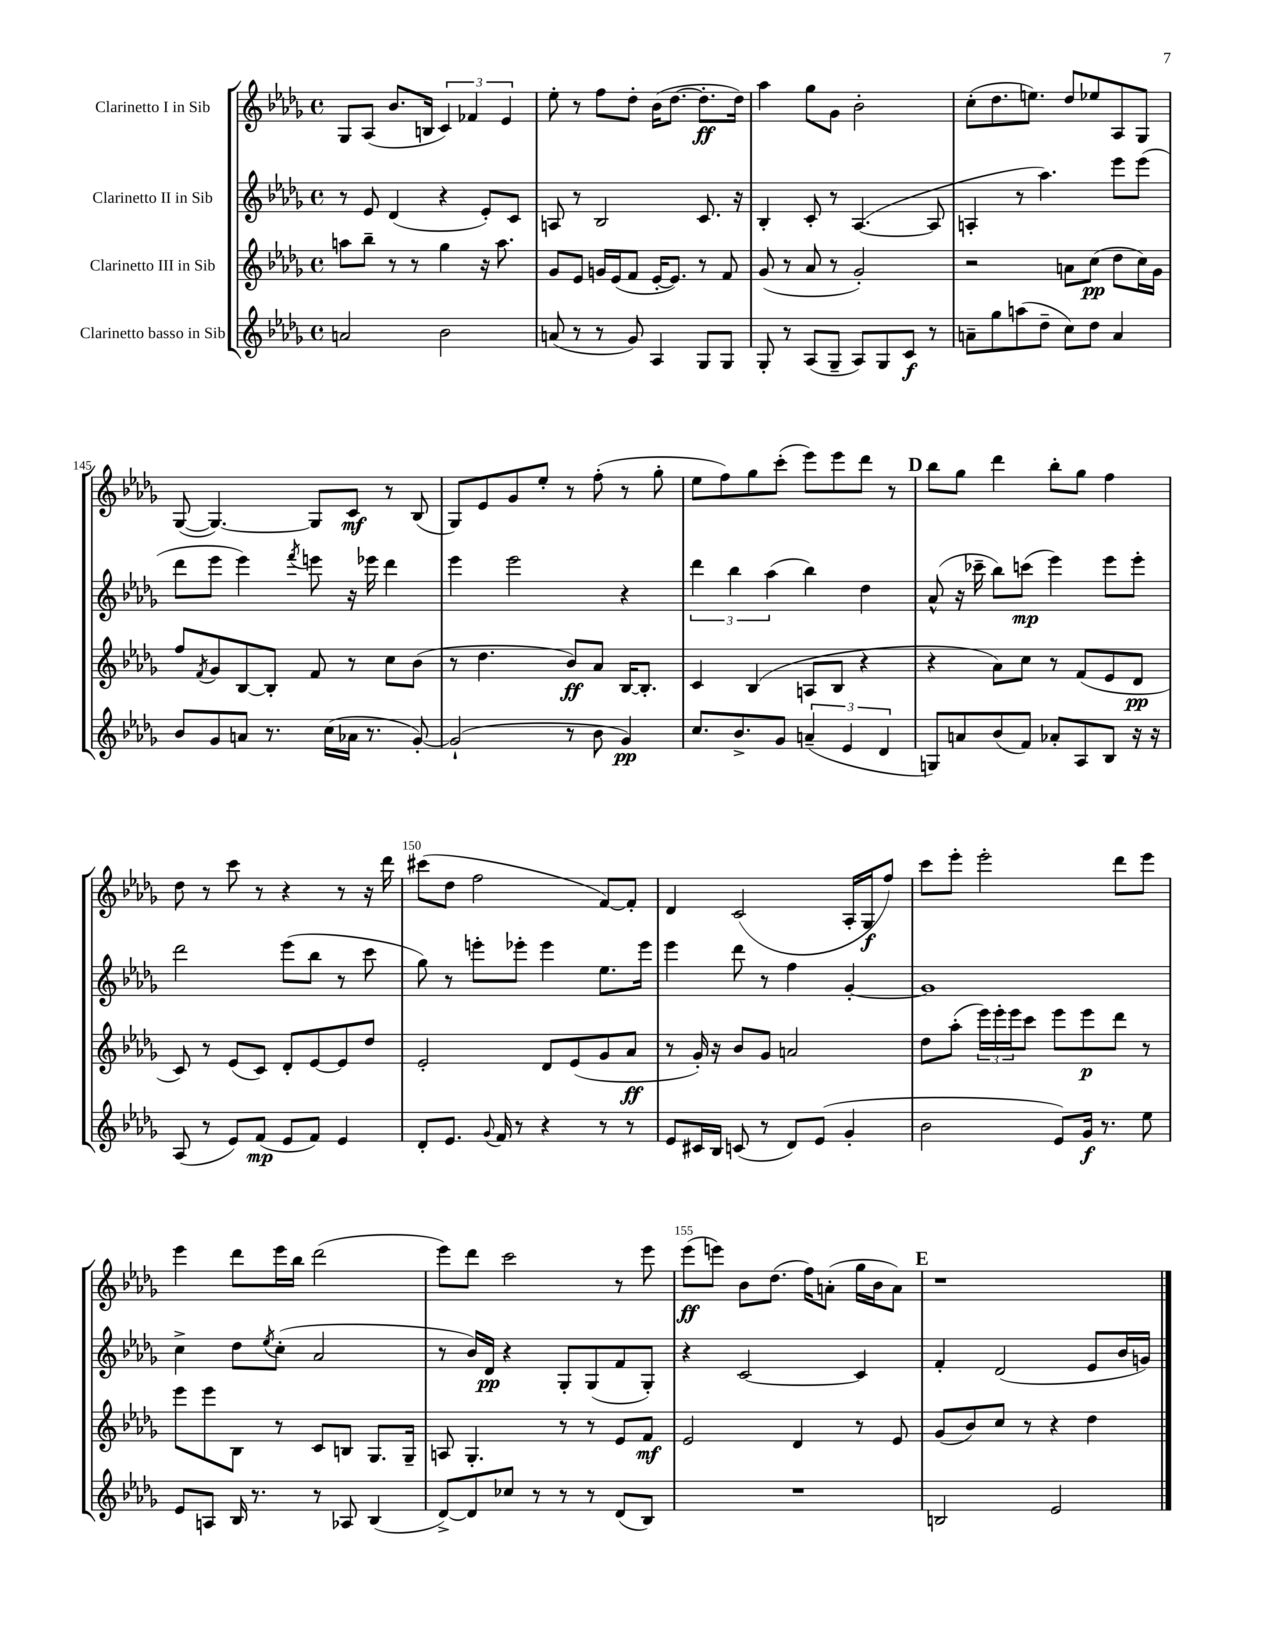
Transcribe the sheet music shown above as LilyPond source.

<<
\new StaffGroup <<
\new Staff = "s0" \with { instrumentName = "Clarinetto I in Sib" } {
    \clef treble \key des \major \defaultTimeSignature \time 4/4
    ges8 aes8( bes'8. b16 \tuplet 3/2 { c'4) fes'4 ees'4 } |
    ees''8-. r8 f''8 des''8-. bes'16( des''8.~ des''8.-.\ff des''16) |
    aes''4 ges''8 ges'8 bes'2-. |
    c''8-.( des''8. e''8.) des''8 ees''8 aes8 ges8 |
    ges8~( ges4.~) ges8 c'8\mf r8 bes8( |
    ges8) ees'8 ges'8 ees''8-. r8 f''8-.( r8 ges''8-. |
    ees''8 f''8) ges''8 c'''8-.( ees'''8) ees'''8 des'''8 r8 |
    \mark \markup { \bold "D" } bes''8 ges''8 des'''4 bes''8-. ges''8 f''4 |
    des''8 r8 c'''8 r8 r4 r8 r16 des'''16 |
    cis'''8( des''8 f''2 f'8~) f'8-. |
    des'4 c'2( aes16-. ges16\f f''8) |
    c'''8 ees'''8-. ees'''2-. des'''8 ees'''8 |
    ees'''4 des'''8 ees'''16 bes''16 des'''2( |
    ees'''8) des'''8 c'''2 r8 ees'''8 |
    ees'''8\ff( e'''8) bes'8 des''8.( f''16) a'8-.( ges''16 bes'16 a'8) |
    \mark \markup { \bold "E" } r1 \bar "|." |
}
\new Staff = "s1" \with { instrumentName = "Clarinetto II in Sib" } {
    \clef treble \key des \major \defaultTimeSignature \time 4/4
    r8 ees'8 des'4( r4 ees'8-.) c'8 |
    a8 r8 bes2 c'8. r16 |
    bes4-. c'8-. r8 aes4.~( aes8 |
    a4-. r8 aes''4.) ees'''8 ees'''8( |
    des'''8 ees'''8 ees'''4) \acciaccatura { f'''8 } e'''8 r16 ees'''16 des'''4 |
    ees'''4 ees'''2 r4 |
    \tuplet 3/2 { des'''4 bes''4 aes''4( } bes''4) des''4 |
    \mark \markup { \bold "D" } aes'8-^( r16 ces'''16-- bes''8) c'''8\mp( ees'''4) ees'''8 ees'''8-. |
    des'''2 ees'''8( bes''8 r8 c'''8 |
    ges''8) r8 e'''8-. ees'''8-. ees'''4 ees''8. ees'''16 |
    ees'''4 des'''8 r8 f''4 ges'4~-. |
    ges'1 |
    c''4-> des''8 \acciaccatura { ees''8 } c''8-.( aes'2 |
    r8 bes'16) des'16\pp r4 ges8-. ges8( f'8 ges8-.) |
    r4 c'2~ c'4 |
    \mark \markup { \bold "E" } f'4-. des'2( ees'8 bes'16 g'16) \bar "|." |
}
\new Staff = "s2" \with { instrumentName = "Clarinetto III in Sib" } {
    \clef treble \key des \major \defaultTimeSignature \time 4/4
    a''8 bes''8-- r8 r8 ges''4 r16 a''8. |
    ges'8 ees'8 g'16 ees'16( f'8 ees'16~-. ees'8.) r8 f'8 |
    ges'8( r8 aes'8 r8 ges'2-.) |
    r2 a'8 c''8\pp( des''8 c''16) ges'16 |
    f''8 \acciaccatura { f'8 } ges'8 bes8~ bes8-. f'8 r8 c''8 bes'8( |
    r8 des''4. bes'8\ff) aes'8 bes16~ bes8.-. |
    c'4 bes4( a8 bes8 r4 |
    \mark \markup { \bold "D" } r4 aes'8) c''8 r8 f'8( ees'8 des'8\pp |
    c'8) r8 ees'8( c'8) des'8-. ees'8~ ees'8 des''8 |
    ees'2-. des'8 ees'8( ges'8 aes'8\ff |
    r8 ges'16-.) r16 bes'8 ges'8 a'2 |
    des''8 aes''8-.( \tuplet 3/2 { ees'''16) ees'''16-. ees'''16 } c'''8 ees'''8 ees'''8\p des'''8 r8 |
    ees'''8 ees'''8 bes8 r8 c'8 b8 ges8. ges16-- |
    a8 ges4.-. r8 r8 ees'8 f'8\mf |
    ees'2 des'4 r8 ees'8 |
    \mark \markup { \bold "E" } ges'8( bes'8) c''8 r8 r4 des''4 \bar "|." |
}
\new Staff = "s3" \with { instrumentName = "Clarinetto basso in Sib" } {
    \clef treble \key des \major \defaultTimeSignature \time 4/4
    a'2 bes'2 |
    a'8( r8 r8 ges'8) aes4 ges8 ges8 |
    ges8-. r8 aes8( ges8-- aes8) ges8 c'8\f r8 |
    a'8-- ges''8 a''8( des''8-- c''8) des''8 a'4 |
    bes'8 ges'8 a'8 r8. c''16( aes'16 r8. ges'8~-.) |
    ges'2-!( r8 bes'8 ges'4\pp) |
    c''8. bes'8.-> ges'8 \tuplet 3/2 { a'4--( ees'4 des'4 } |
    \mark \markup { \bold "D" } g8) a'8 bes'8( f'8) aes'8-. aes8 bes8 r16 r16 |
    aes8( r8 ees'8) f'8\mp( ees'8 f'8) ees'4 |
    des'8-. ees'8. \appoggiatura { ges'8 } f'16 r8 r4 r8 r8 |
    ees'8 cis'16 bes16 c'8( r8 des'8) ees'8( ges'4-. |
    bes'2 ees'8) ges'16\f r8. ees''8 |
    ees'8 a8 bes16 r8. r8 aes8 bes4( |
    des'8~->) des'8 ces''8 r8 r8 r8 des'8( bes8) |
    R1 |
    \mark \markup { \bold "E" } b2 ees'2 \bar "|." |
}
>>
>>
\layout { \context { \Score currentBarNumber = #141 \override BarNumber.break-visibility = ##(#f #t #t) barNumberVisibility = #(every-nth-bar-number-visible 5) } }
